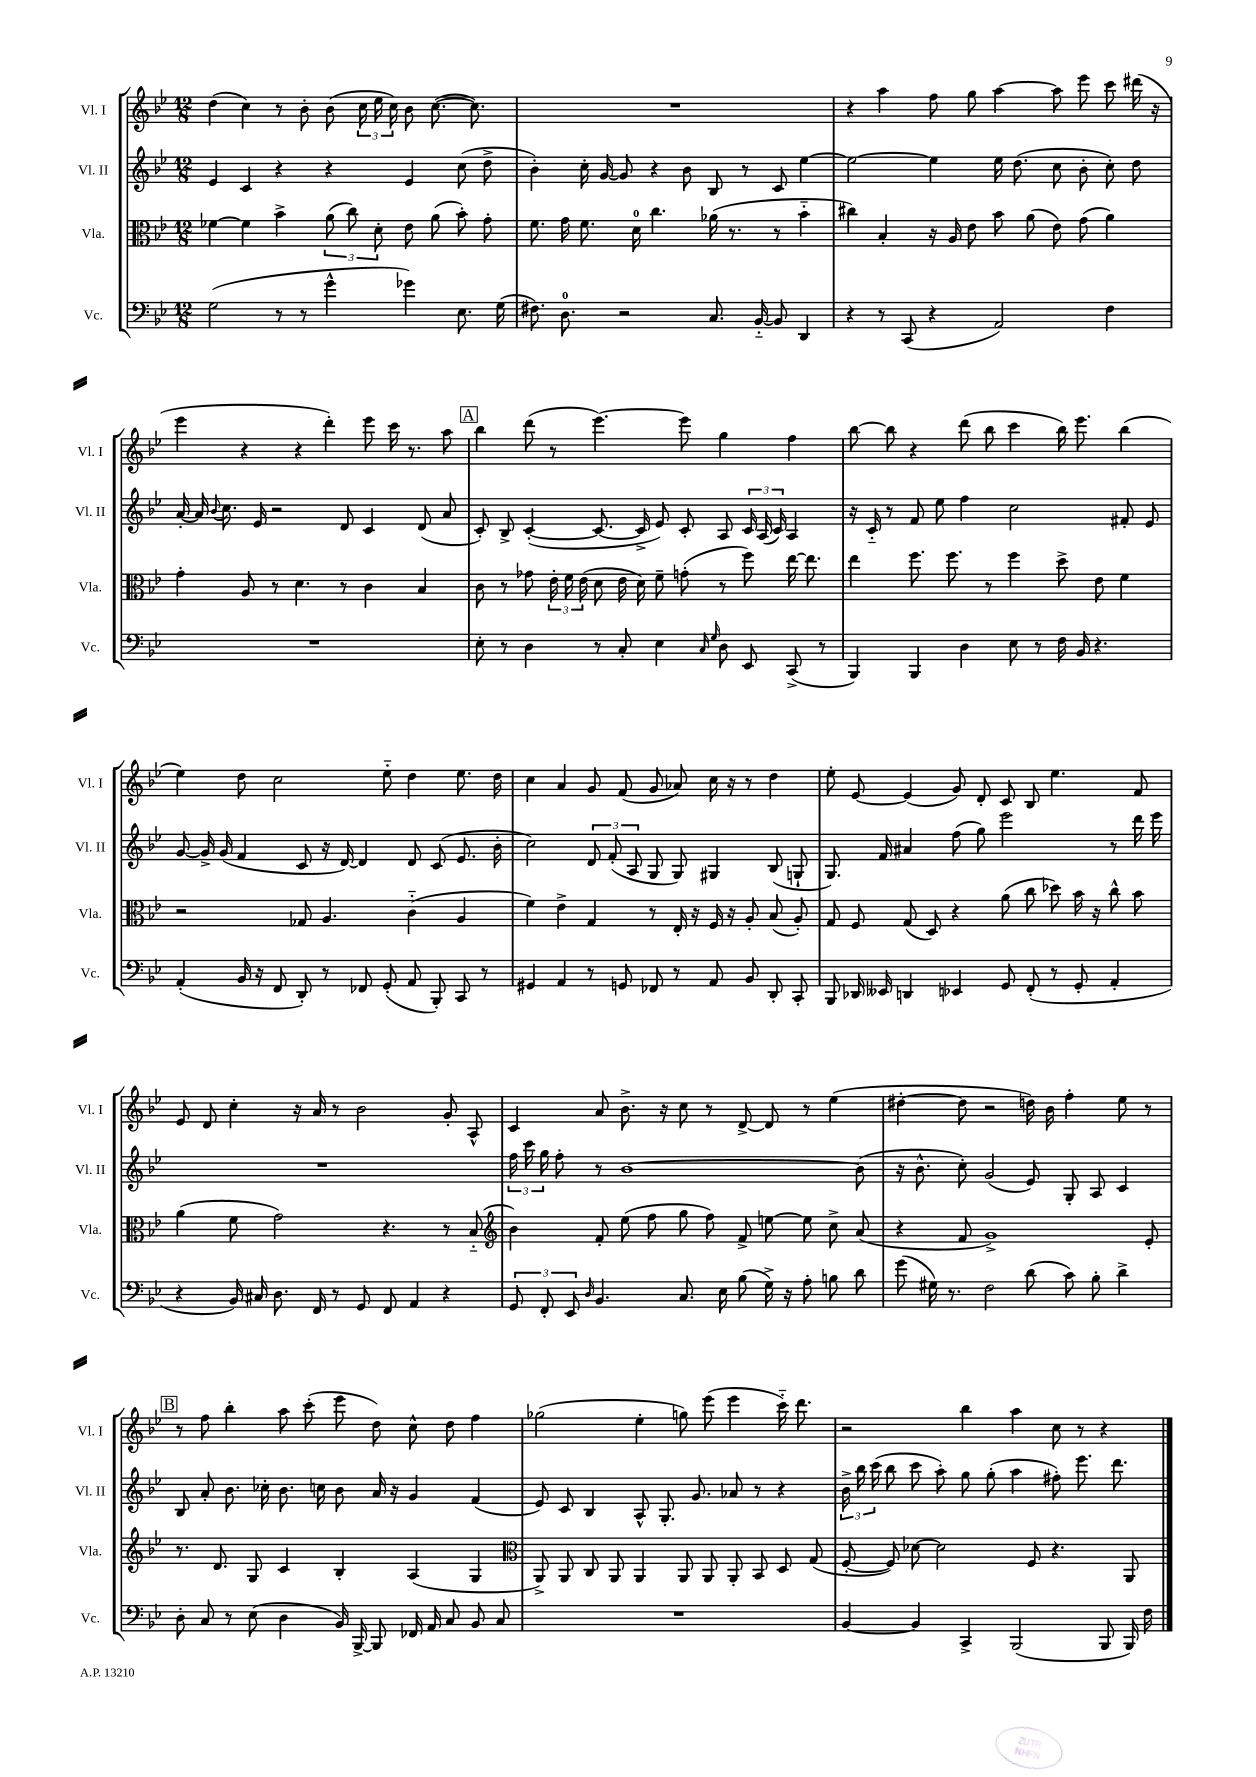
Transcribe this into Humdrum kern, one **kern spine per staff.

**kern	**kern	**kern	**kern
*staff4	*staff3	*staff2	*staff1
*clefF4	*clefC3	*clefG2	*clefG2
*k[b-e-]	*k[b-e-]	*k[b-e-]	*k[b-e-]
*M12/8	*M12/8	*M12/8	*M12/8
(2G	[4f-	4e-	(4dd
.	4f-]	4c	4cc)
8r	4b-^	4r	8r
8r	.	.	8b-'
4g^^	(12a	4r	(8b-
.	12cc)	.	.
.	.	.	24cc
.	12d'	.	24ee-
.	.	.	24cc)
4g-)	8e-	4e-	8b-
.	(8a	.	([8.cc
8.E-	8b-')	(8cc	.
.	.	.	8.cc])
.	8g'	8dd^	.
(16G	.	.	.
=	=	=	=
8.F#)	8.f	4b-')	1.r
8.D	16g	.	.
.	8.f	16cc'	.
.	.	[16g	.
2r	.	8g]	.
.	16d	.	.
.	4.cc	4r	.
.	.	8b-	.
8.C	(16a-	8B-	.
.	8.r	.	.
.	.	8r	.
[16BB-'~	.	.	.
8BB-]	8r	8c	.
4DD	4b-'~	[4ee-	.
=	=	=	=
4r	4cc#)	2ee-_	4r
8r	4B-'	.	4aa
(8CC	.	.	.
4r	16r	4ee-]	8ff
.	16A	.	.
.	8e-	.	8gg
2AA)	8b-	16ee-	[4aa
.	.	(8.dd	.
.	(8a	.	.
.	8e-)	8cc	8aa]
.	(8g	8b-'	8eee-
4F	4a)	8cc')	8ccc
.	.	8dd	(16ddd#
.	.	.	16r
=	=	=	=
1.r	4g'	[16a'	4eee-
.	.	16a]	.
.	.	8qqb-	.
.	.	8.cc	.
.	8A	.	4r
.	.	16e-	.
.	8r	2r	.
.	4.d	.	4r
.	.	.	4ddd')
.	8r	8d	.
.	4c	4c	8eee-
.	.	.	16ccc
.	.	.	8.r
.	4B-	(8d	.
.	.	8a	8aa
=	=	=	=
8E-'	8c	8c')	4bb-
8r	8r	8B-^	.
4D	8g-	([4c'	(8ddd
.	24e-'	.	8r
.	24f	.	.
.	(24e-	.	.
8r	8d	8.c_	[4.eee-)
8C'	16e-	.	.
.	16d)	16c^]	.
4E-	8f~	8e-)	.
.	(8g'	8c'	8eee-]
16qqC	.	.	.
16qqG	.	.	.
8D	8r	8A	4gg
8EE-	8ff)	24c	.
.	.	(24A	.
.	.	24c)	.
(8CC^	[16ee-	4A	4ff
.	8.ee-]	.	.
8r	.	.	.
=	=	=	=
4BBB-)	4ee-	16r	[8bb-
.	.	16c'~	.
.	.	8r	8bb-]
4BBB-	8.ff	8f	4r
.	.	8ee-	.
.	8.ff	.	.
4D	.	4ff	(8ddd
.	8r	.	8bb-
8E-	4ff	2cc	4ccc
8r	.	.	.
16F	8dd^	.	16bb-)
16BB-	.	.	8.eee-
4.r	8e-	.	.
.	4f	8f#'	(4bb-
.	.	8e-	.
=	=	=	=
(4AA'	2r	[8g	4ee-)
.	.	16g^]	.
.	.	(16g	.
16BB-	.	4f	8dd
16r	.	.	.
8FF	.	.	2cc
8DD')	8G-	8c	.
8r	4.A	16r	.
.	.	[16d)	.
8FF-	.	4d]	.
(8GG'	.	.	8ee-'~
8AA	(4c'~	8d	4dd
8BBB-')	.	(8c	.
8CC	4A	8.e-	8.ee-
8r	.	.	.
.	.	16b-'	16dd
=	=	=	=
4GG#	4f)	2cc)	4cc
4AA	4e-^	.	4a
8r	4G	12d	8g
.	.	(12f'	.
8GG	.	.	(8f
.	.	12A	.
8FF-	8r	8G	8g
8r	16E-'	8G)	8a-)
.	16r	.	.
8AA	16F	4G#	16cc
.	16r	.	16r
8BB-	8A'	.	8r
8DD'	(8B-	(8B-	4dd
8CC'	8A')	8G`	.
=	=	=	=
8BBB-	8G	8.G)	8ee-'
16DD-	8F	.	[8e-
16EE--	.	16f	.
4DD	(8G	4a#	(4e-]
.	8D)	.	.
4EE-	4r	(8ff	8g)
.	.	8gg)	8d'
8GG	(8a	2eee-	8c
(8FF'	8cc	.	8B-
8r	8dd-)	.	4.ee-
8GG'	16b-	.	.
.	16r	.	.
4AA'	8cc^^	8r	.
.	8b-	16ddd	8f
.	.	16eee-	.
=	=	=	=
4r	(4a	1.r	8e-
.	.	.	8d
16BB-)	8f	.	4cc'
16C#	.	.	.
8.D	2g)	.	.
.	.	.	16r
16FF	.	.	16a
8r	.	.	8r
8GG	.	.	2b-
8FF	4.r	.	.
4AA	.	.	.
4r	8r	.	8g'
.	(8B-'~	.	8A^^
=	=	=	=
*	*clefG2	*	*
12GG	4b-)	24ff	4c
.	.	24ccc	.
12FF'	.	24gg	.
.	.	8ff'	.
12EE-	.	.	.
16qqD	.	.	.
4.BB-	8f'	8r	8a
.	(8ee-	[1b-	8.b-^
.	8ff	.	.
.	.	.	16r
8.C	8gg	.	8cc
.	8ff)	.	8r
16E-	.	.	.
(8B-	8f^	.	[8d^
16G^)	[8ee	.	8d]
16r	.	.	.
8A'	8ee]	.	8r
8B	8cc^	.	(4ee-
8d	(8a	(8b-]	.
=	=	=	=
(8g	4r	16r	[4dd#'
.	.	8.b-^^	.
16G#)	.	.	.
8.r	.	.	.
.	8f	8cc')	8dd#]
2F	1g^)	(2g	2r
(8d	.	8e-)	16dd)
.	.	.	16b-
8c)	.	8G'	4ff'
8B-'	.	8A	.
4d^	.	4c	8ee-
.	8e-'	.	8r
=	=	=	=
8D'	8.r	8B-	8r
8C	.	8a'	8ff
.	8.d	.	.
8r	.	8.b-	4bb-'
(8E-	8G	.	.
.	.	16cc-'	.
4D	4c	8.b-	8aa
.	.	.	(8ccc'
.	.	16cc	.
16BB-)	4B-'	8b-	8eee-
[16BBB-^	.	.	.
8BBB-]	.	16a	8dd)
.	.	16r	.
16FF-	(4A	4g	8cc^^
16AA	.	.	.
8C	.	.	8dd
8BB-	4G	(4f	4ff
8C	.	.	.
=	=	=	=
*	*clefC3	*	*
1.r	8AA^)	8e-)	(2gg-
.	8AA	8c	.
.	8C	4B-	.
.	8AA	.	.
.	4AA	8A^^	4ee-'
.	.	8.G'	.
.	8AA	.	8gg)
.	.	8.g	.
.	8AA	.	(8eee-
.	8AA'	8a-	4eee-
.	8BB-	8r	.
.	8D	4r	16ccc'~)
.	.	.	8.ddd
.	(8G	.	.
=	=	=	=
[4BB-	[8F'	24b-^	2r
.	.	24bb-	.
.	.	(24ccc	.
.	8F])	8bb-	.
4BB-]	[8d-	8ccc	.
.	2d-]	8aa')	.
4CC^	.	8gg	4bb-
.	.	(8gg'	.
(2BBB-	.	4aa	4aa
.	8F	.	.
.	4.r	8ff#')	8cc
.	.	8.eee-	8r
8BBB-	.	.	4r
.	.	8.ddd	.
16BBB-)	8AA	.	.
16F	.	.	.
==	==	==	==
*-	*-	*-	*-
